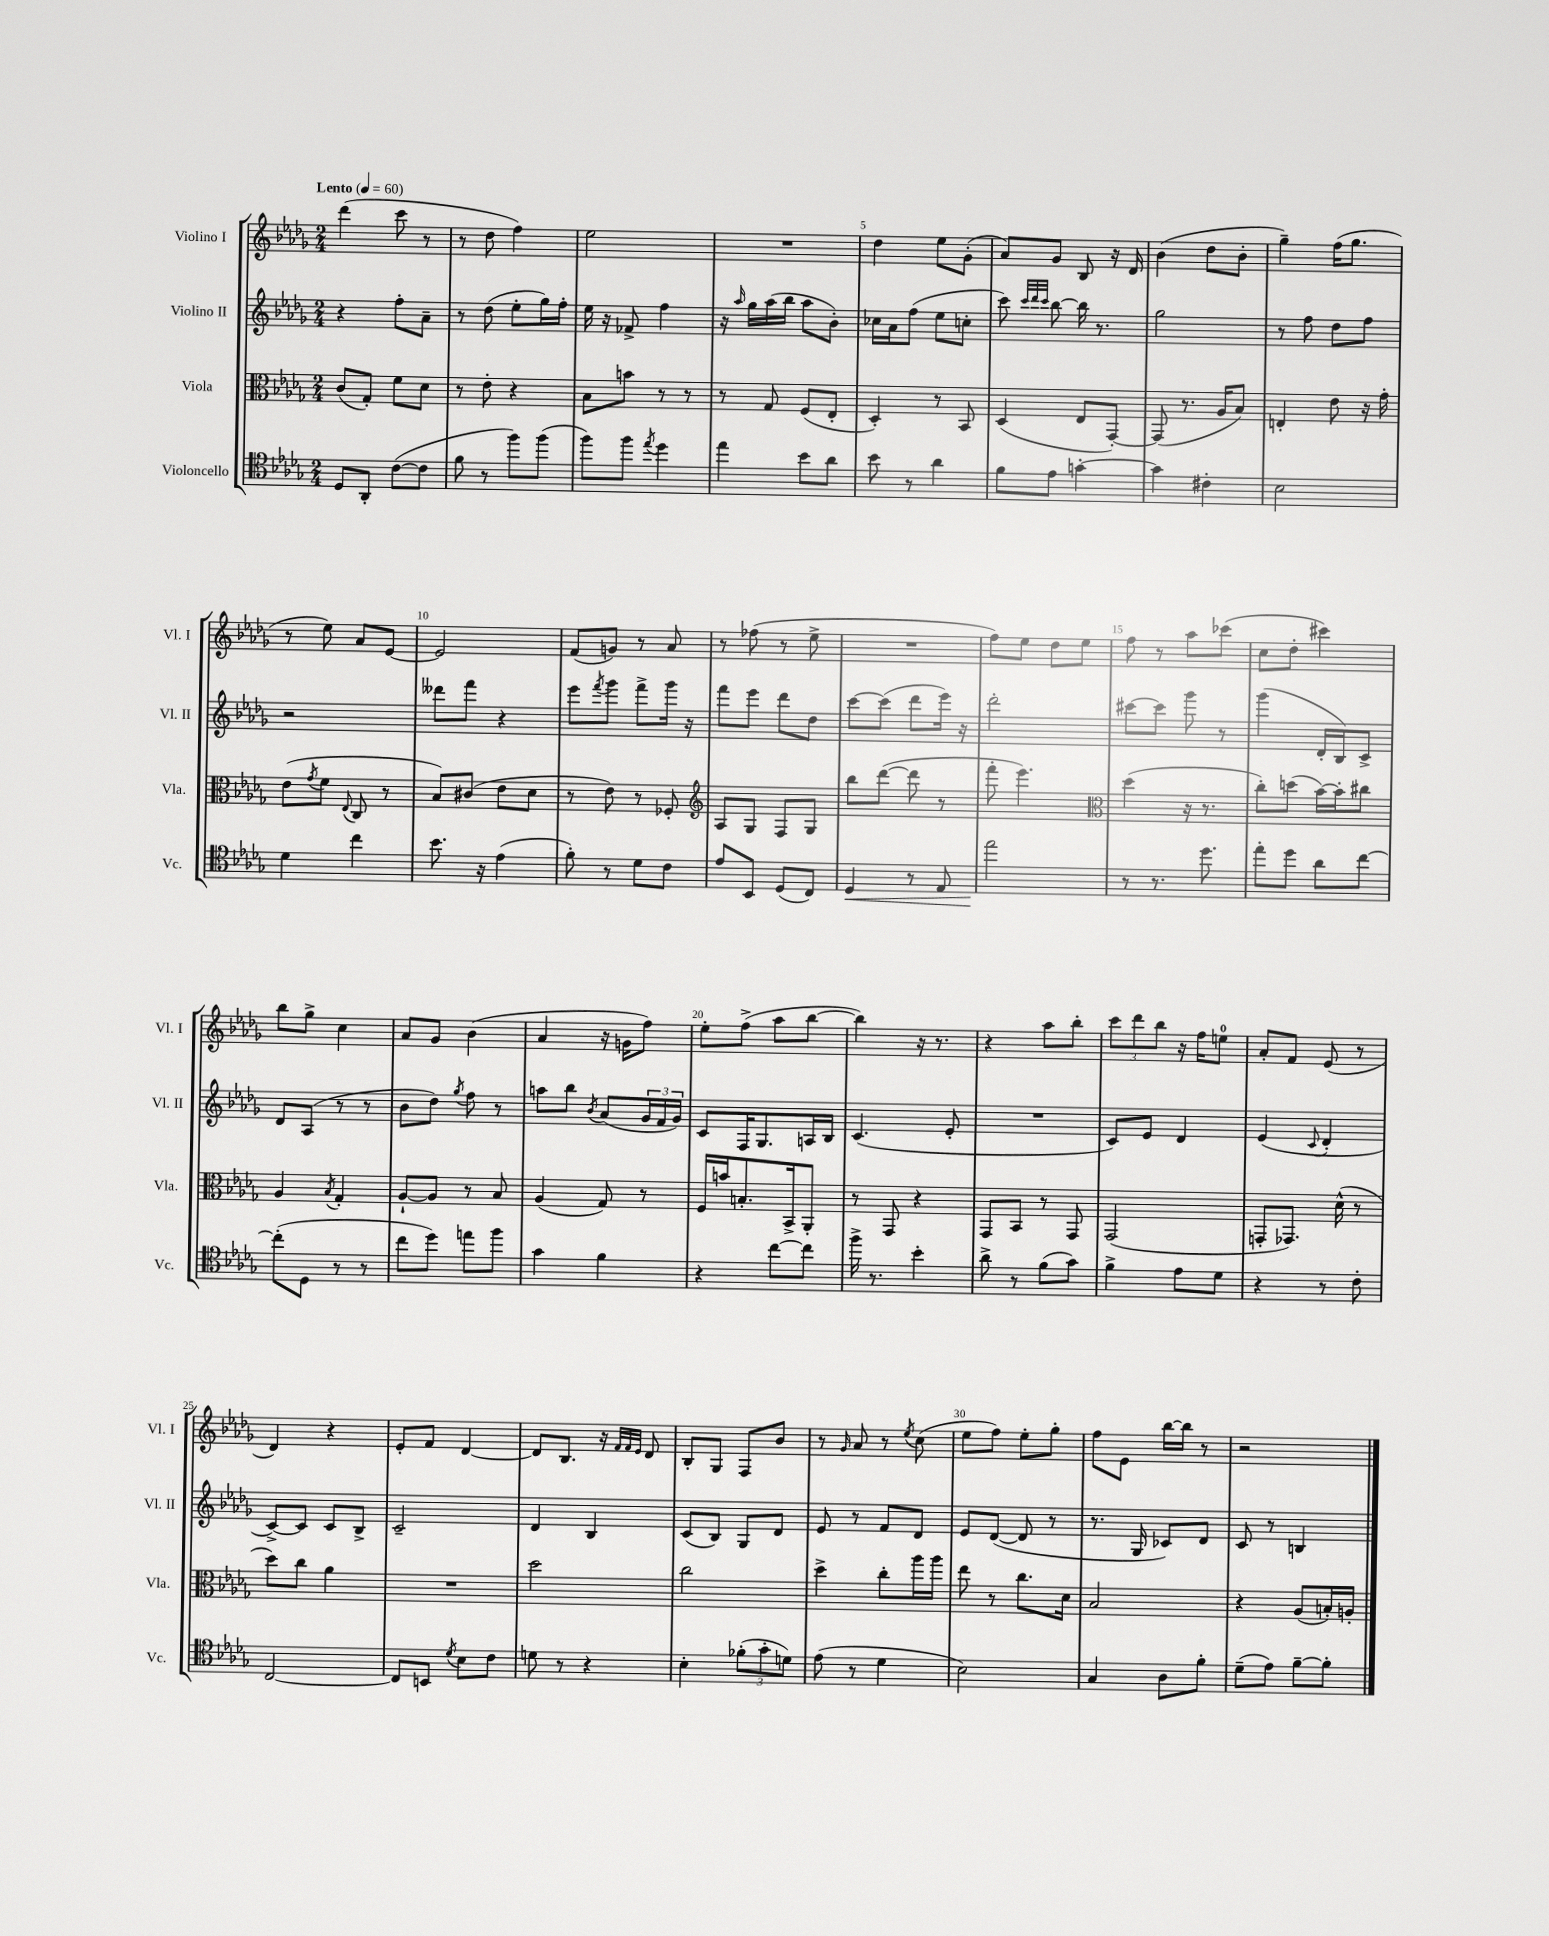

**kern	**kern	**kern	**kern
*staff4	*staff3	*staff2	*staff1
*clefC4	*clefC3	*clefG2	*clefG2
*k[b-e-a-d-g-]	*k[b-e-a-d-g-]	*k[b-e-a-d-g-]	*k[b-e-a-d-g-]
*M2/4	*M2/4	*M2/4	*M2/4
*MM60	*MM60	*MM60	*MM60
8D-	(8c	4r	(4ddd-
8AA-'	8G-')	.	.
([8c	8f	8ff'	8ccc
8c]	8d-	8a-~	8r
=	=	=	=
8f	8r	8r	8r
8r	8e-'	(8dd-	8dd-
8ff)	4r	8ee-'	4ff)
(8ff	.	16gg-)	.
.	.	16ff'	.
=	=	=	=
8ff)	8B-	16ee-	2ee-
.	.	16r	.
8ff	8b	8f-^	.
8qee-	.	.	.
4dd-	8r	4ff	.
.	8r	.	.
=	=	=	=
4ee-	8r	16r	2r
.	.	16qqaa-	.
.	.	16gg-	.
.	8G-	(16aa-	.
.	.	16bb-	.
8b-	(8F	8aa-	.
8a-	8E-'	8b-')	.
=	=	=	=
8b-	4D-')	16cc-	4dd-
.	.	16a-	.
8r	.	(8ff	.
4a-	8r	8ee-	8ee-
.	8BB-	8cc'	(8g-'
=	=	=	=
8f	(4D-	8ccc)	8a-)
.	.	32qqccc	.
.	.	32qqddd-	.
.	.	32qqccc	.
8e-	.	[8bb-	8g-
[4g'	8E-	16bb-]	8B-
.	.	8.r	.
.	[8GG-')	.	16r
.	.	.	16d-
=	=	=	=
4g]	(8GG-]	2gg-	(4b-
.	8.r	.	.
4c#'	.	.	8dd-
.	16A-	.	.
.	8B-)	.	8b-'
=	=	=	=
2B-	4E'	8r	4gg-~)
.	.	8ff	.
.	8e-	8dd-	(16ff
.	.	.	8.gg-
.	16r	8ff	.
.	16g-'	.	.
=	=	=	=
4d-	(8e-	2r	8r
.	8qg-	.	.
.	8f	.	8ee-)
.	8qqE-	.	.
4cc	8C	.	8a-
.	8r	.	[8e-
=	=	=	=
8.b-	8B-)	8ddd--	2e-]
.	(8c#	8fff	.
16r	.	.	.
(4e-	8e-	4r	.
.	8d-	.	.
=	=	=	=
8f')	8r	8eee-	(8f
.	.	8qfff	.
8r	8e-)	8ggg-	8g)
8d-	8r	8fff^	8r
8c	8F-'	16ggg-	8a-
.	.	16r	.
=	=	=	=
*	*clefG2	*	*
8e-	8A-	8fff	8r
8BB-	8G-	8eee-	(8ff-
(8D-	8F	8ddd-	8r
8C)	8G-	8dd-	8ee-^
=	=	=	=
4D-	8bb-	[8ccc	2r
.	([8ddd-	(8ccc]	.
8r	8ddd-]	8ddd-	.
8E-	8r	16eee-)	.
.	.	16r	.
=	=	=	=
2ee-	8fff'	2ddd-'	8ff)
.	4.eee-)	.	8ee-
.	.	.	8dd-
.	.	.	8ee-
=	=	=	=
*	*clefC3	*	*
8r	(4dd-	[8ccc#	8ff
8.r	.	8ccc#]	8r
.	16r	8ggg-	8aa-
8.dd-	8.r	.	.
.	.	8r	(8ccc-
=	=	=	=
8ee-'	8cc')	(4ggg-	8cc
8dd-	(8dd	.	8dd-'
8a-	[16b-)	16d-'	4ccc#)
.	16b-']	16B-)	.
[8cc	8cc#	8c^	.
=	=	=	=
(8cc']	4A-	8d-	8bb-
8D-	.	(8A-	8gg-^
.	8qB-	.	.
8r	4G-'	8r	4cc
8r	.	8r	.
=	=	=	=
8cc	[8A-`	8b-	8a-
8dd-)	8A-]	8dd-)	8g-
.	.	8qgg-	.
8ee	8r	8ff	(4b-
8ff	8B-	8r	.
=	=	=	=
4g-	(4A-	8aa	4a-
.	.	8bb-	.
.	.	8qb-	.
4f	8G-)	(8a-	16r
.	.	.	16g
.	8r	24g-	8ff)
.	.	24f	.
.	.	24g-)	.
=	=	=	=
4r	16F	8c	8ee-'
.	16b	.	.
.	8.B'	16F	(8ff^
.	.	8.G-	.
[8cc	.	.	8aa-
.	16BB-^	.	.
8cc]	8AA-'	16A	[8bb-
.	.	16B-	.
=	=	=	=
16ff^	8r	(4.c	4bb-])
8.r	.	.	.
.	8GG-	.	.
4b-'	4r	.	16r
.	.	.	8.r
.	.	8e-'	.
=	=	=	=
8a-^	8GG-	2r	4r
8r	8BB-	.	.
(8f	8r	.	8aa-
8g-)	8GG-	.	8bb-'
=	=	=	=
4f^	(2GG-	8c)	12ccc
.	.	.	12ddd-
.	.	8e-	.
.	.	.	12bb-
8e-	.	4d-	16r
.	.	.	16ff
8d-	.	.	8ee
=	=	=	=
4r	8GG'	(4e-	8a-'
.	8.GG-)	.	8f
.	.	8qqc	.
8r	.	4d-'	(8e-
.	(16d-^^	.	.
8c'	8r	.	8r
=	=	=	=
[2C	8dd-)	[8c^)	4d-)
.	8cc	8c]	.
.	4a-	8c	4r
.	.	8B-^	.
=	=	=	=
8C]	2r	2c~	8e-'
8BB	.	.	8f
8qd-	.	.	.
8B-	.	.	[4d-
8c	.	.	.
=	=	=	=
8d	2dd-	4d-	8d-]
8r	.	.	8.B-
4r	.	4B-	.
.	.	.	16r
.	.	.	32qqf
.	.	.	32qqf
.	.	.	32qqe-
.	.	.	8d-
=	=	=	=
4B-'	2cc	(8c	8B-'
.	.	8B-)	8G-
(12f-'	.	8G-	8F
12g-'	.	.	.
.	.	8d-	8b-
12d)	.	.	.
=	=	=	=
(8e-	4dd-^	8e-	8r
.	.	.	16qqg-
8r	.	8r	8a-
4d-	8cc'	8f	8r
.	.	.	8qee-
.	16aa-	8d-	(8cc
.	16aa-	.	.
=	=	=	=
2B-)	8ee-	8e-	8ee-
.	8r	([8d-	8ff)
.	8.cc	8d-]	8ee-'
.	.	8r	8gg-'
.	16d-	.	.
=	=	=	=
4G-	2B-	8.r	8ff
.	.	.	8e-
.	.	16G-	.
8A-	.	8c-)	[16bb-
.	.	.	16bb-]
8f'	.	8d-	8r
=	=	=	=
(8d-~	4r	8c	2r
8e-)	.	8r	.
[8f~	(8A-	4B	.
8f']	16B')	.	.
.	16A'	.	.
==	==	==	==
*-	*-	*-	*-
